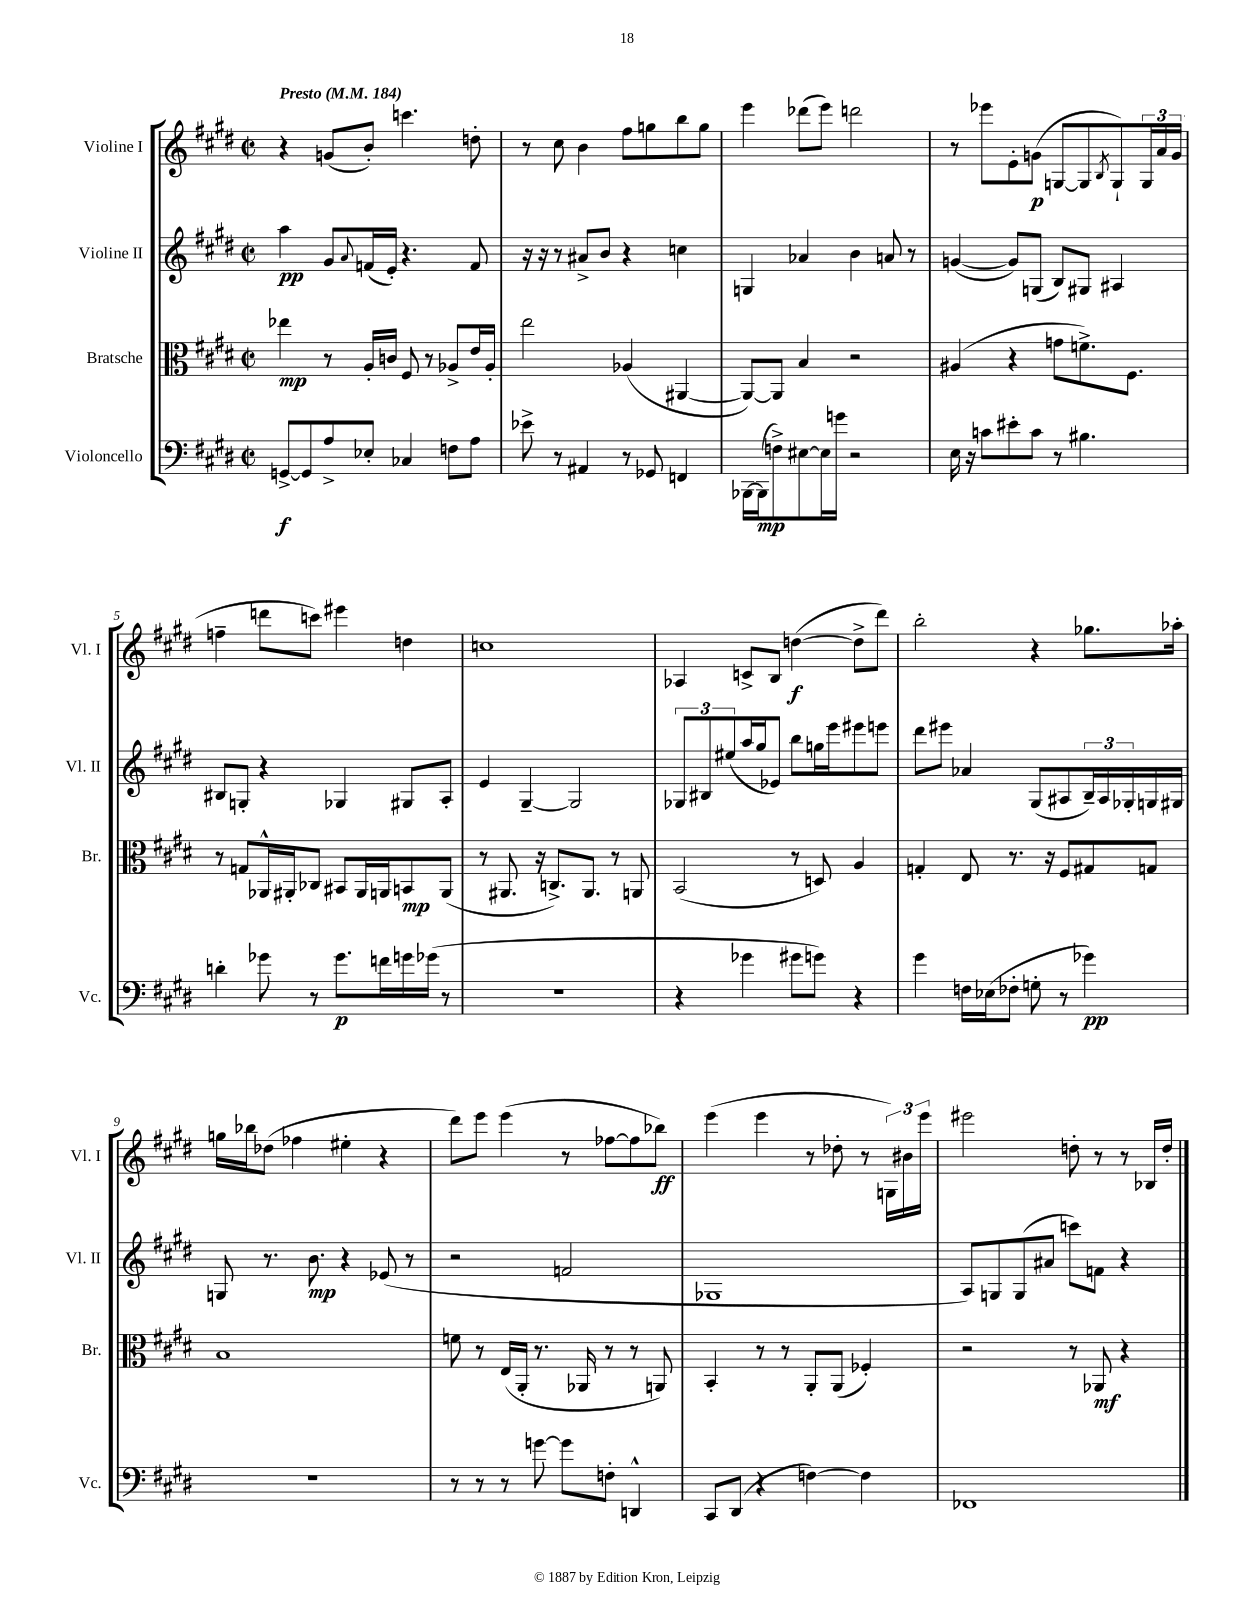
<<
\new StaffGroup <<
\new Staff = "s0" \with { instrumentName = "Violine I" shortInstrumentName = "Vl. I" } {
    \clef treble \key e \major \defaultTimeSignature \time 2/2 \tempo "Presto" 4 = 184
    r4 g'8( b'8-.) c'''4. d''8-. |
    r8 cis''8 b'4 fis''8 g''8 b''8 g''8 |
    e'''4 des'''8( e'''8) d'''2 |
    r8 ees'''8 e'8-. g'8\p( g8~ g8 \acciaccatura { b8 } g8-!) \tuplet 3/2 { g16 a'16 g'16( } |
    f''4-- d'''8 c'''8) eis'''4 d''4 |
    c''1 |
    aes4 c'8-> b8 d''4~\f( d''8-> dis'''8) |
    b''2-. r4 ges''8. aes''16-. |
    g''16 bes''16 des''8( fes''4 eis''4-. r4 |
    dis'''8) e'''8 e'''4( r8 fes''8~ fes''8 bes''8\ff) |
    e'''4( e'''4 r8 des''8-. r8 \tuplet 3/2 { g16) bis'16 e'''16 } |
    eis'''2 d''8-. r8 r8 bes16 d''16-. \bar "|." |
}
\new Staff = "s1" \with { instrumentName = "Violine II" shortInstrumentName = "Vl. II" } {
    \clef treble \key e \major \defaultTimeSignature \time 2/2
    a''4\pp gis'8 \appoggiatura { a'8 } f'16( e'16-.) r4. f'8 |
    r16 r16 r8 ais'8-> b'8 r4 c''4 |
    g4 aes'4 b'4 a'8 r8 |
    g'4~( g'8) g8( b8) gis8 ais4 |
    bis8 g8-. r4 ges4 gis8 a8-. |
    e'4 gis4~-- gis2 |
    \tuplet 3/2 { ges8 bis8 eis''8( } a''16 gis''16 ees'8) b''8 g''16 e'''16 eis'''8 e'''8 |
    dis'''8 eis'''8 aes'4 gis8( ais8 \tuplet 3/2 { b16--) ais16 ges16-. } g16 gis16 |
    g8 r8. b'8.\mp r4 ees'8( r8 |
    r2 f'2 |
    ges1 |
    a8) g8 g8( ais'8 c'''8) f'8 r4 \bar "|." |
}
\new Staff = "s2" \with { instrumentName = "Bratsche" shortInstrumentName = "Br." } {
    \clef alto \key e \major \defaultTimeSignature \time 2/2
    ees''4\mp r8 a16-. c'16 fis8 r8 aes8-> e'16 aes16-. |
    e''2 aes4( ais,4~ |
    ais,8~) ais,8 b4 r2 |
    ais4( r4 g'8 f'8.->) fis8. |
    r8 g8 aes,16-^ ais,16-. ces8 bis,8 ais,16 a,16 b,8\mp a,8( |
    r8 ais,8. r16 c8.->) ais,8. r8 a,8 |
    b,2( r8 d8) a4 |
    g4-. e8 r8. r16 fis8 gis8 g8 |
    b1 |
    f'8 r8 e16( a,16-. r8. aes,16 r8 r8 a,8) |
    b,4-. r8 r8 a,8-. a,8( fes4-.) |
    r2 r8 aes,8\mf r4 \bar "|." |
}
\new Staff = "s3" \with { instrumentName = "Violoncello" shortInstrumentName = "Vc." } {
    \clef bass \key e \major \defaultTimeSignature \time 2/2
    g,8~->\f g,8 a8-> ees8-. ces4 f8 a8 |
    ees'8-> r8 ais,4 r8 ges,8 f,4 |
    bes,,16~ bes,,16\mp( f8->) eis8~ eis16 g'16 r2 |
    e16 r16 c'8 eis'8-. c'8 r8 bis4. |
    d'4-. ges'8 r8 ges'8.\p f'16 g'16 ges'16( r8 |
    r1 |
    r4 ges'4 gis'8 g'8) r4 |
    gis'4 f16 ees16( fes8-. g8-. r8 ges'4\pp) |
    R1 |
    r8 r8 r8 g'8~ g'8 f8-. d,4-^ |
    cis,8 dis,8( r4 f4~) f4 |
    fes,1 \bar "|." |
}
>>
>>
